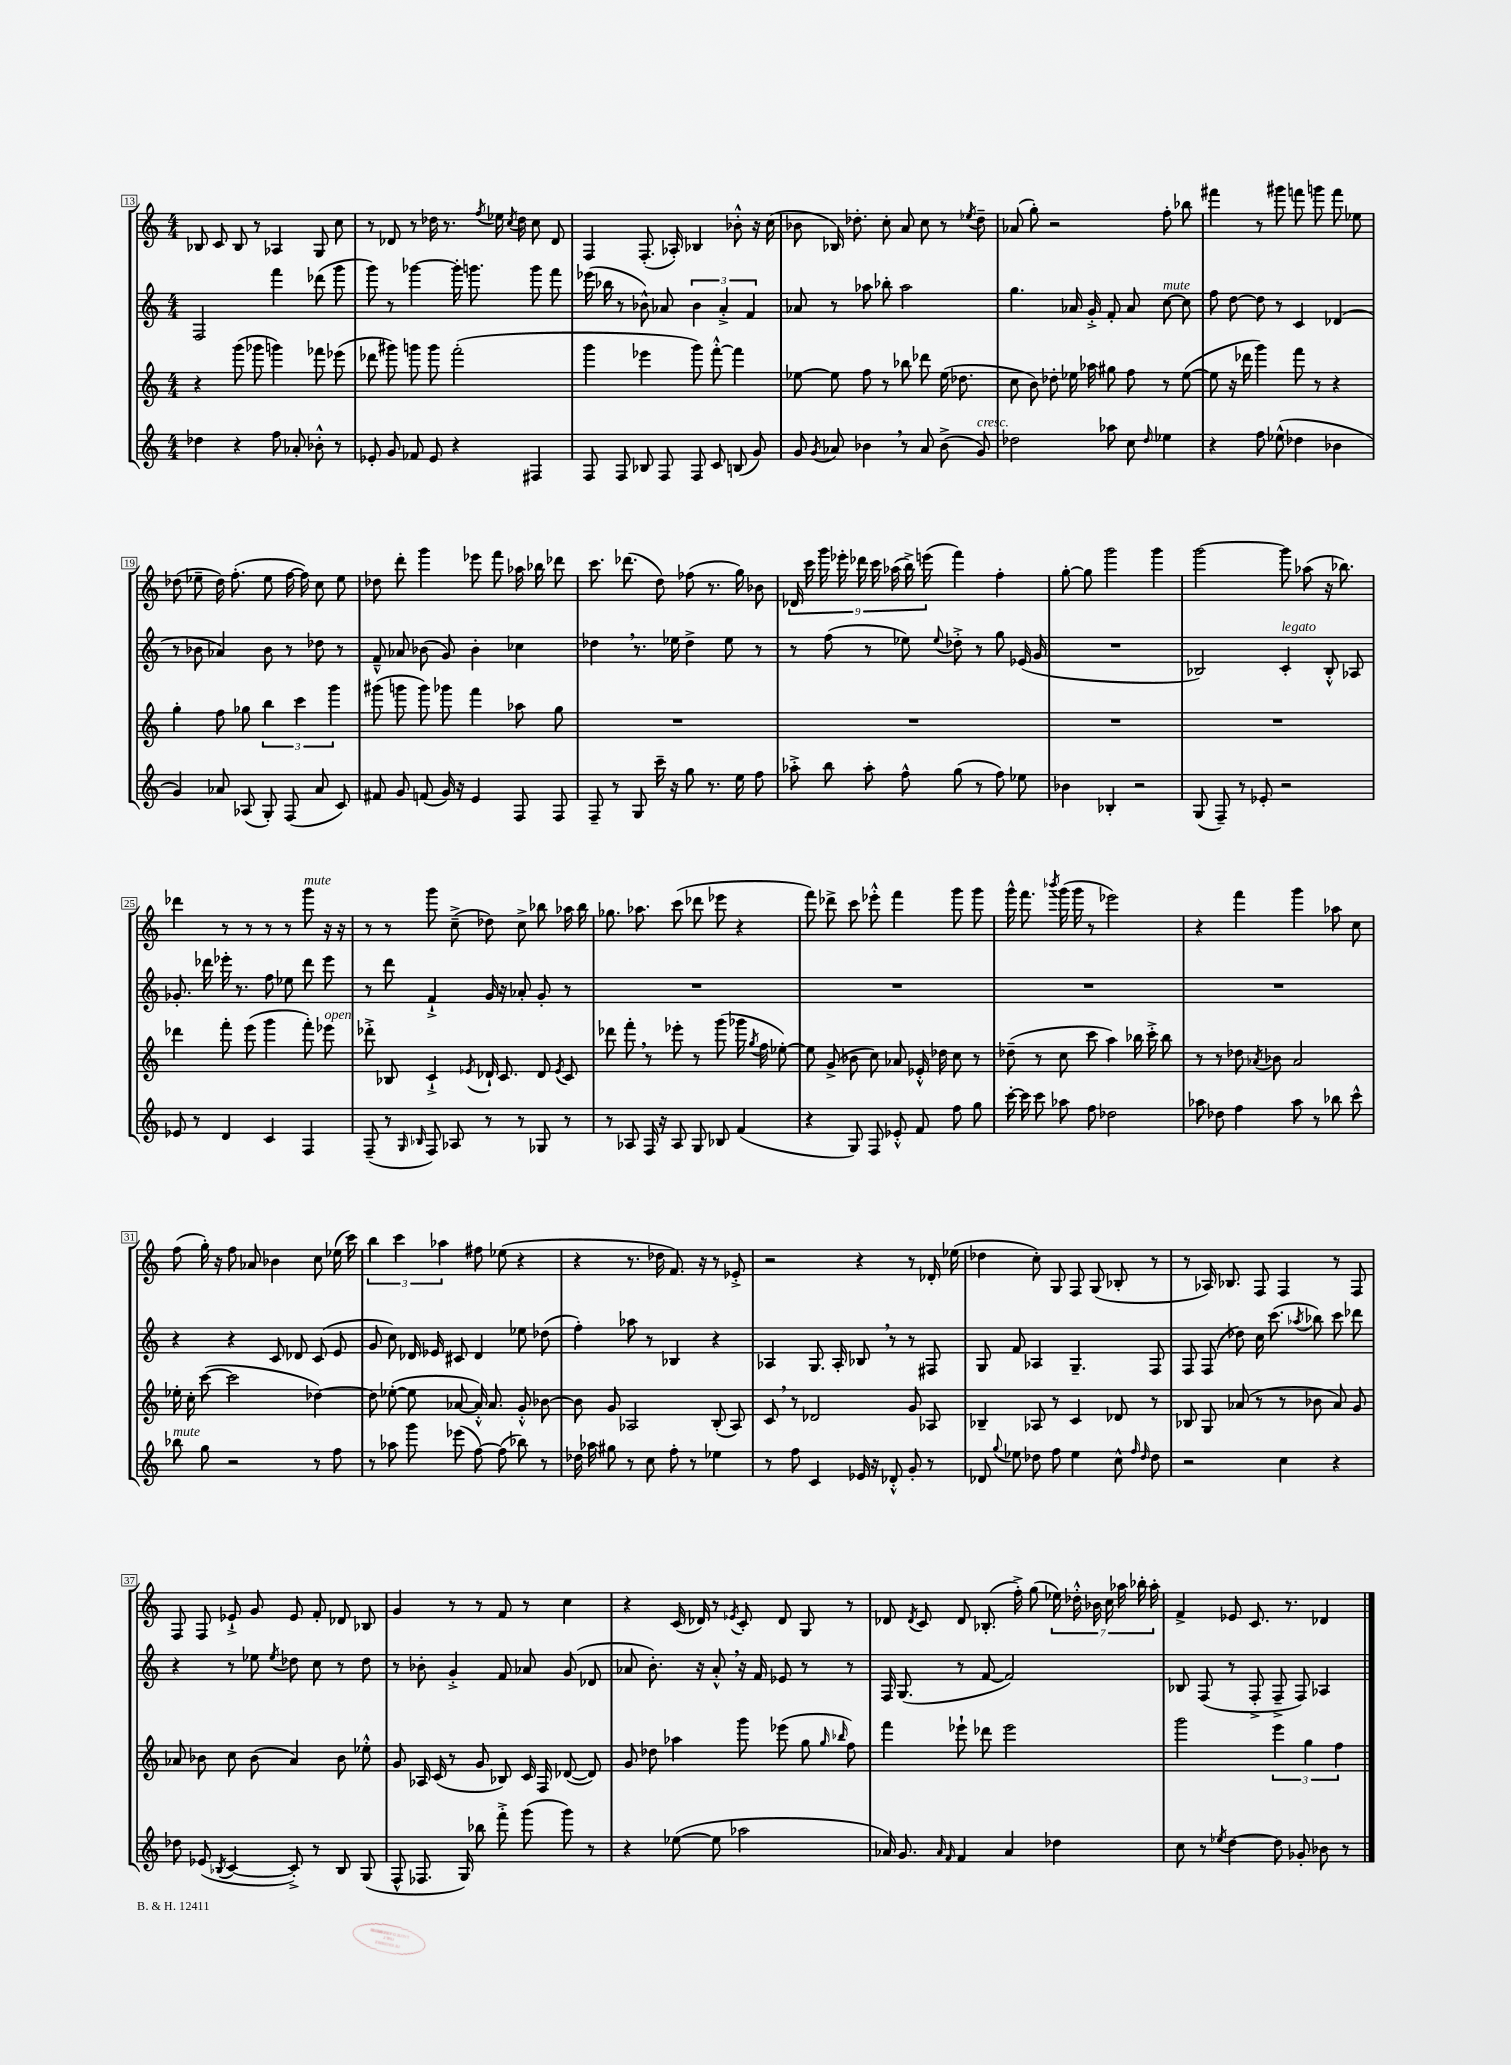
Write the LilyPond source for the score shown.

<<
\new StaffGroup <<
\new Staff = "s0" {
    \clef treble \key c \major \numericTimeSignature \time 4/4
    \autoBeamOff bes8 c'8 bes8 r8 aes4 g8 c''8 |
    r8 des'8 r8 des''16 r8. \acciaccatura { f''8 } ees''16 \acciaccatura { c''8 } des''16 c''8 des'8 |
    f4 f8.-.( aes16-.) bes4 bes'8-.-^ r16 c''16( |
    bes'8 bes16) des''8.-. c''8-. a'8 c''8 r8 \acciaccatura { ees''8 } des''8-- |
    aes'8( g''8-.) r2 f''8-. bes''8 |
    fis'''4 r8 gis'''8 f'''8 g'''8 f'''8 ees''8 |
    des''8( ees''8-- des''16) f''8.-.( ees''8 f''16~ f''16) c''8 ees''8 |
    des''8 d'''8-. g'''4 ees'''8 f'''8 aes''16 bes''16 des'''8 |
    c'''8. des'''8.( d''8) fes''8( r8. g''16) bes'8 |
    \tuplet 9/8 { des'16 c'''16 g'''16 ees'''16-. des'''16 c'''16 aes''16( b''16->) e'''16( } f'''4) f''4-. |
    g''8~-. g''8 g'''2 g'''4 |
    g'''2~ g'''8 aes''8( r16 bes''8.) |
    des'''4 r8 r8 r8 r8 g'''8^\markup { \italic "mute" } r16 r16 |
    r8 r8 g'''8 c''8--->( des''8) c''8-> bes''8 aes''16 bes''16 |
    ges''8. aes''8. c'''8( des'''8 ees'''8 r4 |
    f'''8) des'''8-> c'''8 ees'''8-.-^ f'''4 g'''8 g'''8 |
    g'''16-^ f'''8. \acciaccatura { bes'''8 } g'''16( g'''16 r8 ees'''2) |
    r4 f'''4 g'''4 aes''8 c''8 |
    f''8( g''16-.) r16 f''8 aes'8 bes'4 c''8 ees''16( c'''16) |
    \tuplet 3/2 { b''4 c'''4 aes''4 } fis''8 ees''8( r4 |
    r4 r8. des''16 f'8.) r16 r8 ees'8-.-> |
    r2 r4 r8 des'16-. ees''16( |
    des''4 c''8-.) g8 f8 g8( bes8-. r8 |
    r8 aes16) bes8. f8 f4 r8 f8 |
    f8 f8 ees'8-!-> g'8 ees'8 f'8-. des'8 bes8 |
    g'4 r8 r8 f'8 r8 c''4 |
    r4 c'16( des'16) r8 \acciaccatura { ees'8 } c'8-. des'8 g8 r8 |
    des'8 \acciaccatura { des'8 } c'8 des'8 bes8.-.( f''16-.->) g''8( \tuplet 7/4 { ees''16) des''16-.-^ bes'16 c''16 aes''16 bes''16-. aes''16-. } |
    f'4-> ees'8 c'8. r8. des'4 \bar "|." |
}
\new Staff = "s1" {
    \clef treble \key c \major \numericTimeSignature \time 4/4
    \autoBeamOff f2 f'''4 des'''8( g'''8 |
    g'''8) r8 ges'''4~ ges'''16-. g'''8. g'''8 f'''8 |
    ees'''16( bes''16 r8 bes'8-^) aes'8 \tuplet 3/2 { bes'4 aes'4-.-> f'4 } |
    aes'8 r8 aes''8 bes''8-. aes''2 |
    g''4. aes'16 g'16-.-> f'8-. aes'8 c''8~^\markup { \italic "mute" } c''8 |
    f''8 d''8~ d''8 r8 c'4 des'4( |
    r8 bes'8 aes'4) bes'8 r8 des''8 r8 |
    f'8---^ aes'8 bes'8( g'8) bes'4-. ces''4 |
    des''4 \breathe r8. ees''16 des''4-> ees''8 r8 |
    r8 f''8( r8 ees''8) \appoggiatura { ees''8 } des''8-.-> r8 g''8 ees'16( g'16 |
    R1 |
    bes2) c'4-.^\markup { \italic "legato" } bes8-.-^ aes8 |
    ges'8.-. des'''16 ees'''16-. r8. f''8 ees''8 des'''8 ees'''8 |
    r8 d'''8 f'4-!-> g'16 r16 aes'8-. g'8-. r8 |
    R1 |
    R1 |
    R1 |
    R1 |
    r4 r4 c'8 des'8 c'8( e'8 |
    g'8 c''8) des'16 ees'16 cis'8 des'4 ees''8 des''8( |
    f''4-.) aes''8 r8 bes4 r4 |
    aes4 g8. aes16-. bes8 \breathe r8 r8 fis8 |
    g8 f'8 aes4 g4.-- f8 |
    f8 f8( des''8) c''16 c'''8.( \acciaccatura { aes''8 } bes''8) c'''8 des'''8 |
    r4 r8 ees''8 \acciaccatura { ees''8 } des''8 c''8 r8 des''8 |
    r8 bes'8-. g'4-.-> f'8 aes'8 g'8( des'8 |
    aes'8 b'8.-.) r16 aes'8-.-^ \breathe r16 f'16 ees'8 r8 r8 |
    f16 g8.( r8 f'8~ f'2) |
    bes8 f8( r8 f8-.-> f8---> f8) aes4 \bar "|." |
}
\new Staff = "s2" {
    \clef treble \key c \major \numericTimeSignature \time 4/4
    \autoBeamOff r4 g'''8( ges'''8 g'''4) fes'''8 ees'''8( |
    des'''8 gis'''8) g'''8 g'''8 f'''2-.( |
    g'''4 ees'''4 g'''8) f'''8~-.-^ f'''4 |
    ees''8~ ees''8 f''8 r8 bes''8 des'''8 ees''16( des''8. |
    c''8 b'8) des''8-. ees''16 aes''16 gis''8 f''8 r8 ees''8~( |
    ees''8 r16 des'''16 g'''4) f'''8 r8 r4 |
    g''4-. f''8 ges''8 \tuplet 3/2 { b''4 c'''4 g'''4 } |
    gis'''8( g'''8 g'''8) ges'''8 f'''4 aes''8 g''8 |
    R1 |
    R1 |
    R1 |
    R1 |
    des'''4 f'''8-. e'''8( g'''4 f'''8-.) ees'''8^\markup { \italic "open" } |
    des'''8-.-> bes8 c'4-!-> \acciaccatura { ees'8 } des'16-! c'8. des'8 \acciaccatura { ees'8 } c'8 |
    des'''8 f'''8-. \breathe r8 ees'''8-. r8 g'''8( ges'''16 \acciaccatura { g''8 } f''16 ees''8~-.) |
    ees''8 g'8->( bes'8 c''8) aes'8 ees'16-.-^ des''16 c''8 r8 |
    des''8--( r8 c''8 c'''8 a''4) bes''16 c'''16-.-> bes''8 |
    r8 r8 des''8 \acciaccatura { aes'8 } bes'8 aes'2 |
    ees''16-. c''16-. c'''8~( c'''2 des''4~) |
    des''8 ees''8~-.( ees''8 aes'8~ aes'16-.-^) aes'8. g'8-.-^ bes'8~ |
    bes'8 g'8 aes2 b8-.( aes8) |
    c'8 \breathe r8 des'2 g'8 aes8 |
    bes4-- aes8 r8 c'4 des'8 r8 |
    bes8 g8 aes'8( r8 r8 bes'8 aes'8) g'8 |
    aes'8 bes'8 c''8 bes'8( aes'4) bes'8 ees''8-.-^ |
    g'8 aes16 c'16( r8 g'8 bes8) c'16 f16 des'8~( des'8) |
    g'8 des''8 aes''4 g'''8 ees'''8( g''8 \grace { g''16 bes''16 } f''8) |
    f'''4 ees'''8-! des'''8 ees'''2 |
    g'''2 \tuplet 3/2 { e'''4 g''4 f''4 } \bar "|." |
}
\new Staff = "s3" {
    \clef treble \key c \major \numericTimeSignature \time 4/4
    \autoBeamOff des''4 r4 f''8 aes'8-. bes'8-.-^ r8 |
    ees'8-. g'8 fes'8 ees'8 r4 fis4 |
    f8 f8 bes8 f8 f8 c'8 b8( g'8) |
    g'8 \acciaccatura { g'8 } aes'8 bes'4 \breathe r8 aes'8 bes'8->( g'8^\markup { \italic "cresc." }) |
    des''2 aes''8 c''8 \grace { des''16 } ees''4 |
    r4 f''8 ees''8-^( des''4 bes'4 |
    g'4) aes'8 aes8( g8-.) f8( aes'8 c'8) |
    fis'8 g'8 f'8( g'16) r16 e'4 f8 f8 |
    f8-- r8 g8 c'''16-- r16 g''8 r8. e''16 f''8 |
    aes''8-.-> b''8 aes''8-. f''8-^ g''8( r8 f''8) ees''8 |
    bes'4 bes4-. r2 |
    g8( f8--) r8 ees'8-. r2 |
    ees'8 r8 d'4 c'4 f4 |
    f8--( r8 \grace { g16 bes16 } f8) aes8 r8 r8 ges8 r8 |
    r8 aes8 f16 r16 aes8 g8 bes8 f'4( |
    r4 g8) f8 ees'8-.-^ f'8 f''8 g''8 |
    c'''16~-. c'''16 c'''8 aes''8 f''8 des''2 |
    aes''8 des''8 f''4 aes''8 r8 bes''8 c'''8-^ |
    bes''8^\markup { \italic "mute" } g''8 r2 r8 f''8 |
    r8 aes''8 g'''8 ees'''8( f''8~) f''8( bes''8) r8 |
    des''16 aes''16 gis''8 r8 c''8 f''8-. r8 ees''4 |
    r8 f''8 c'4 ees'16 r16 des'8-.-^ g'8-. r8 |
    des'8 \appoggiatura { g''8 } ees''8 des''8 f''8 ees''4 c''8-^ \grace { f''16 des''16 } des''8 |
    r2 c''4 r4 |
    des''8 ees'8( \acciaccatura { bes8 } c'4~ c'8-.->) r8 bes8 g8( |
    f8-^ fes8. g16) bes''8 f'''8-.-> g'''8( g'''8) r8 |
    r4 ees''8~( ees''8 aes''2 |
    aes'16) g'8. \grace { aes'16 f'16 } f'4 aes'4 des''4 |
    c''8 r8 \acciaccatura { ees''8 } d''4~ d''8 ges'8-. bes'8 r8 \bar "|." |
}
>>
>>
\layout { \context { \Score currentBarNumber = #13 \override BarNumber.stencil = #(make-stencil-boxer 0.1 0.3 ly:text-interface::print) } }
